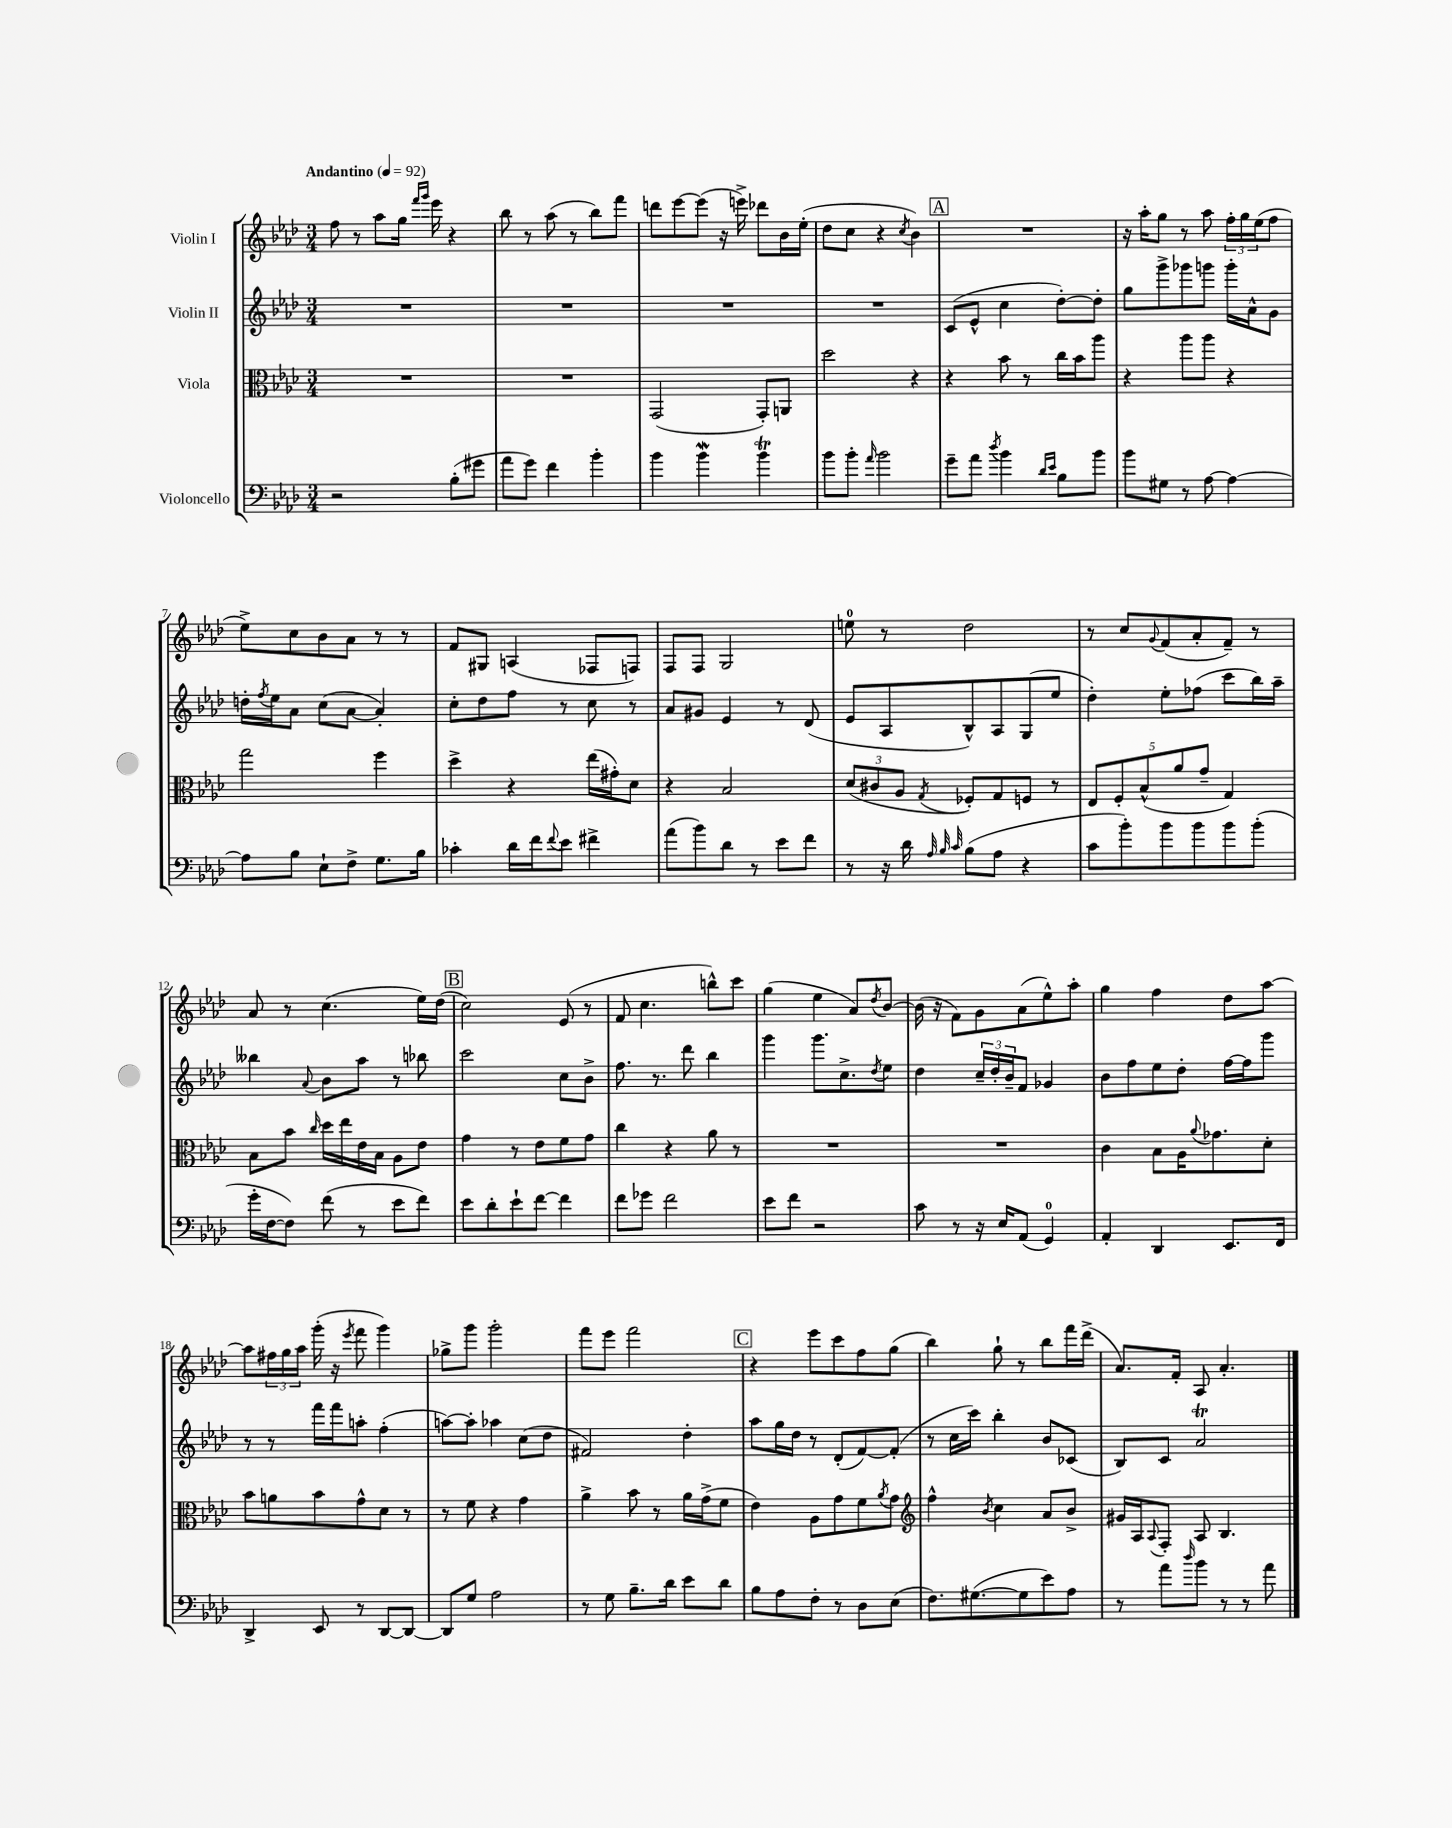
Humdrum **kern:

**kern	**kern	**kern	**kern
*staff4	*staff3	*staff2	*staff1
*clefF4	*clefC3	*clefG2	*clefG2
*k[b-e-a-d-]	*k[b-e-a-d-]	*k[b-e-a-d-]	*k[b-e-a-d-]
*M3/4	*M3/4	*M3/4	*M3/4
*MM92	*MM92	*MM92	*MM92
2r	2.r	2.r	8ff\
.	.	.	8r
.	.	.	8aa-\L
.	.	.	16gg\Jk
.	.	.	16qqfff/LL
.	.	.	16qqggg/JJ
.	.	.	16eee-\
(8B-'\L	.	.	4r
8g#\J	.	.	.
=	=	=	=
8a-\L	2.r	2.r	8bb-\
8g\J)	.	.	8r
4f\	.	.	(8aa-\
.	.	.	8r
4b-'\	.	.	8bb-\L)
.	.	.	8fff\J
=	=	=	=
4b-\	(2GG/	2.r	8ddd\L
.	.	.	[8eee-\
4b-\	.	.	(8eee-\]J
.	.	.	16r
.	.	.	16eee^\)
4b-\	8GG'/L)	.	8ddd-\L
.	8AA/J	.	16b-\L
.	.	.	(16ee-'\JJ
=	=	=	=
8b-\L	2dd-\	2.r	8dd-\L
8b-'\J	.	.	8cc\J
16qqa-/	.	.	.
2b-\	.	.	4r
.	.	.	8qcc/
.	4r	.	4b-\)
=	=	=	=
8g~\L	4r	(8c/L	2.r
8a-\J	.	8e-^^/J	.
8qdd-/	.	.	.
4b-\	8b-\	4cc\	.
.	8r	.	.
16qqd-/LL	.	.	.
16qqe-/JJ	.	.	.
8B-\L	16cc\LL	[8dd-'\L)	.
.	16b-\J	.	.
8b-\J	8aa-\J	8dd-'\]J	.
=	=	=	=
8b-\L	4r	8gg\L	16r
.	.	.	16aa-'\LK
8G#\J	.	8ggg^\	8gg\J
8r	8aa-\L	8ggg-\	8r
[8A-\	8aa-\J	8ggg\J	8aa-\
4A-\_	4r	16ggg'\LL	24ff'\LL
.	.	.	24gg\
.	.	16a-^^\J	.
.	.	.	(24ee-\J
.	.	8g\J	8ff\J
=	=	=	=
8A-\]L	2gg\	16dd'\LL	8ee-^\L)
.	.	8qff/	.
.	.	16ee-\J	.
8B-\J	.	8a-\J	8cc\
8E-`\L	.	(8cc\L	8b-\
8F^\J	.	[8a-\J	8a-\J
8.G\L	4ff\	4a-'/])	8r
.	.	.	8r
16B-\Jk	.	.	.
=	=	=	=
4c-'\	4dd-^\	8cc'\L	8f/L
.	.	8dd-\	8G#/J
16d-\LL	4r	8ff\J	(4A/
16f\J	.	.	.
8qqf/	.	.	.
8e-\J	.	8r	.
4f#^\	(16ee-\LL	8cc\	8F-/L
.	16g#'\J)	.	.
.	8d-\J	8r	8F/J)
=	=	=	=
(8a-\L	4r	8a-/L	8F/L
8b-\)	.	8g#/J	8F/J
8d-\J	2B-/	4e-/	2G/
8r	.	.	.
8e-\L	.	8r	.
8f\J	.	(8d-/	.
=	=	=	=
8r	(12d-/L	8e-/L	8ee\
.	12c#/	.	.
16r	.	8A-/	8r
.	12A-/J	.	.
16d-\	.	.	.
32qqA-/	.	.	.
32qqB-/	.	.	.
32qqc/	8qG/	.	.
(8B-\L	8F-'/L)	8B-^^/)	2dd-\
8A-\J	8G/	8A-/	.
4r	8F/J	(8G/	.
.	8r	8ee-/J	.
=	=	=	=
8c\L	10E-/L	4dd-'\)	8r
.	10F'/	.	.
8b-'\)	.	.	8cc/L
.	(10B-^^/	.	.
.	.	.	8qqg/
8b-\	.	8ee-'\L	(8f/
.	10a-/	.	.
8b-\	.	(8ff-\J	8a-'/
.	10g~/J	.	.
8b-\	4G/)	8ccc\L	8f~/J)
(8b-'\J	.	16bb-\L)	8r
.	.	16aa-~\JJ	.
=	=	=	=
16g'\LL	8B-\L	4bb--\	8a-/
[16F\J	.	.	.
8F\]J)	8b-\J	.	8r
.	16qqcc/	8qqa-/	.
(8f\	16dd-\LL	8b-\L	(4.cc\
.	16ee-\	.	.
8r	16e-\	8aa-\J	.
.	16B-\JJ	.	.
8e-\L	8A-\L	8r	.
8f\J)	8e-\J	8bb-\	16ee-\LL)
.	.	.	(16dd-\JJ
=	=	=	=
8e-\L	4g\	2ccc\	2cc\)
8d-'\	.	.	.
8e-`\	8r	.	.
[8f\J	8e-\L	.	.
4f\]	8f\	8cc\L	(8e-/
.	8g\J	8b-^\J	8r
=	=	=	=
8f\L	4cc\	8.ff\	8f/
8g-\J	.	.	4.cc\
.	.	8.r	.
2f\	4r	.	.
.	.	8ddd-\	.
.	8a-\	4bb-\	8bb^^\L)
.	8r	.	8ccc\J
=	=	=	=
8e-\L	2.r	4ggg\	(4gg\
8f\J	.	.	.
2r	.	8.ggg\L	4ee-\
.	.	8.cc^\	.
.	.	.	8a-/L)
.	.	8qdd-/	8qdd-/
.	.	8ee-\J	[8b-/J
=	=	=	=
8c\	2.r	4dd-\	(16b-\]
.	.	.	16r
8r	.	.	8f\L)
16r	.	24cc~/LL	8g\
.	.	24dd-'/	.
16E-/LK	.	.	.
.	.	24b-~/J	.
(8AA-/J	.	8f/J	(8a-\
4GG/)	.	4g-/	8ee-^^\)
.	.	.	8aa-'\J
=	=	=	=
4AA-'/	4c\	8b-\L	4gg\
.	.	8ff\	.
4DD-/	8B-\L	8ee-\	4ff\
.	16A-\K	8dd-'\J	.
.	8qqa-/	.	.
.	8.g-\	.	.
8.EE-/L	.	[16ff\LL	8dd-\L
.	.	16ff\]J	.
.	8d-'\J	8ggg\J	[8aa-\J
16FF/Jk	.	.	.
=	=	=	=
4DD-^/	8b-\L	8r	8aa-\]L
.	8a\	8r	24ff#\L
.	.	.	24gg\
.	.	.	24aa-\JJ
8EE-/	8b-\	16fff\LL	(16ggg'\
.	.	16fff\J	16r
.	.	.	8qeee-/
8r	8g^^\	8aa'\J	8fff\
[8DD-/L	8d-\J	(4ff'\	4ggg\)
8DD-/_J	8r	.	.
=	=	=	=
8DD-/]L	8r	[8aa\L)	8gg-^\L
8G/J	8f\	8aa'\]J	8ggg\J
2A-\	4r	4aa-\	2ggg'\
.	4g\	(8cc\L	.
.	.	8dd-\J	.
=	=	=	=
8r	4a-^\	2f#/)	8fff\L
8G\	.	.	8eee-\J
8.B-~\L	8b-\	.	2fff\
.	8r	.	.
16d-\Jk	.	.	.
8e-\L	16a-\LL	4dd-'\	.
.	(16g^\J	.	.
8d-\J	8f\J	.	.
=	=	=	=
8B-\L	4e-\)	8aa-\L	4r
8A-\	.	16gg\L	.
.	.	16dd-\JJ	.
8F'\J	8A-\L	8r	8eee-\L
8r	8g\	(8d-'/L	8ccc\
8D-\L	8f\	[8f/)	8ff\
.	8qa-/	.	.
(8E-\J	8g\J	(8f'/]J	(8gg\J
=	=	=	=
*	*clefG2	*	*
8.F\L)	4ff^^\	8r	4bb-\)
.	.	16cc\LL	.
([8.G#\	.	16ccc\JJ)	.
.	8qb-/	.	.
.	4cc\	4bb-'\	8gg`\
8G#\]	.	.	8r
8e-\)	8a-/L	8b-/L	8bb-\L
8A-\J	8b-^/J	(8c-/J	16fff\L
.	.	.	(16ddd-^\JJ
=	=	=	=
8r	16g#/LL	8B-/L)	8.a-/L)
.	16A-/J	.	.
.	8qqA-/	.	.
8a-\L	8F'/J	8c/J	.
.	.	.	16f'/Jk
16qqdd-/	.	.	.
8b-\J	8A-/	2a-/	8A-/
8r	4.B-/	.	4.a-'/
8r	.	.	.
8a-\	.	.	.
==	==	==	==
*-	*-	*-	*-
